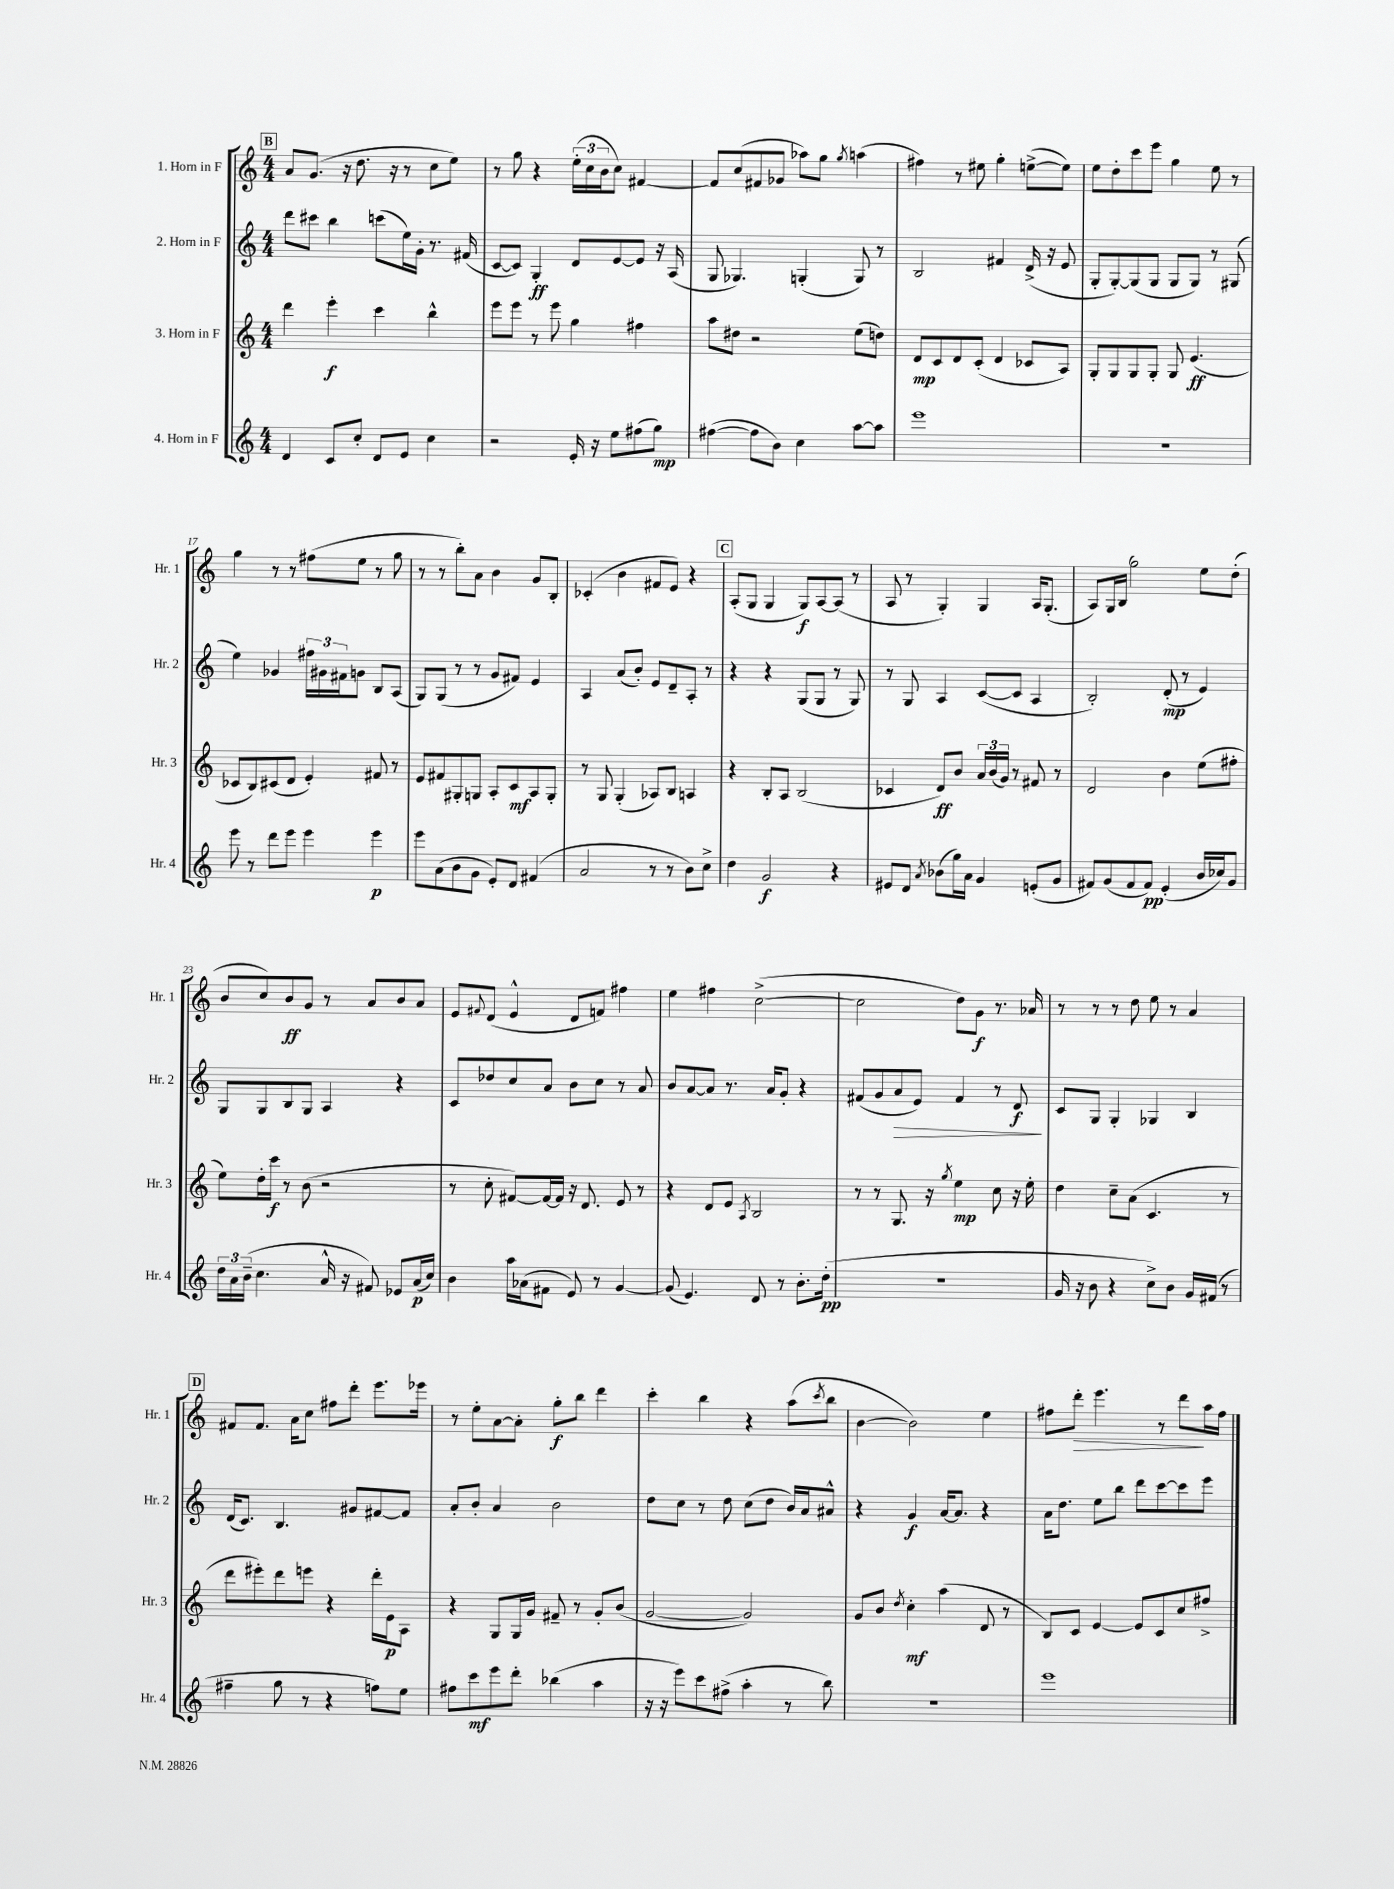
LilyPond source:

<<
\new StaffGroup <<
\new Staff = "s0" \with { instrumentName = "1. Horn in F" shortInstrumentName = "Hr. 1" } {
    \clef treble \key c \major \numericTimeSignature \time 4/4
    \mark \markup { \box "B" } a'8 g'8.( r16 d''8. r16 r8 c''8 e''8) |
    r8 g''8 r4 \tuplet 3/2 { e''16-.( c''16 b'16 } c''8) fis'4~ |
    fis'8 c''8( fis'8 ges'8 aes''8) g''8 \acciaccatura { g''8 } a''4( |
    fis''4) r8 eis''8 g''4-. e''8~->( e''8) |
    e''8 d''8-. c'''8 e'''8 g''4 e''8 r8 |
    g''4 r8 r8 fis''8( e''8 r8 g''8 |
    r8 r8 b''8-.) a'8 b'4 g'8 b8-. |
    ces'4-.( b'4 fis'8 e'8) r4 |
    \mark \markup { \box "C" } a8-.( g8 g4 g8\f) a8~ a8( r8 |
    a8 r8 g4-.) g4 a16 g8.-.( |
    a8) g16 b16( g''2) e''8 d''8-.( |
    b'8 c''8) b'8\ff g'8 r8 a'8 b'8 a'8 |
    e'8 \appoggiatura { fis'8 } d'8( e'4-^ d'8 f'8) fis''4 |
    e''4 fis''4 c''2~->( |
    c''2 d''8) g'8\f r8. aes'16 |
    r8 r8 r8 d''8 e''8 r8 a'4 |
    \mark \markup { \box "D" } fis'8 fis'8. a'16 c''8 fis''8 d'''8-. e'''8. ees'''16 |
    r8 e''8-. a'8~ a'8-. g''8-.\f b''8 d'''4 |
    c'''4-. b''4 r4 a''8( \acciaccatura { c'''8 } b''8 |
    b'4~ b'2) e''4 |
    fis''8 d'''8-.\> e'''4. r8 d'''8\! a''16 fis''16 \bar "|." |
}
\new Staff = "s1" \with { instrumentName = "2. Horn in F" shortInstrumentName = "Hr. 2" } {
    \clef treble \key c \major \numericTimeSignature \time 4/4
    \mark \markup { \box "B" } d'''8 cis'''8 b''4 c'''8( e''16) g'16-. r8. fis'16( |
    c'8~ c'8) g4-.\ff d'8 e'8~ e'8 r16 a16( |
    g8 ges4.) g4-.( g8) r8 |
    b2 fis'4 d'16->( r16 e'8 |
    g8-. g8~-.) g8( g8 g8 g8) r8 gis8( |
    e''4) ges'4 \tuplet 3/2 { fis''16 gis'16 fis'16 } g'8 b8 a8( |
    g8) g8( r8 r8 g'8 fis'8) e'4 |
    a4 a'8( b'8-.) e'8 d'8-- a8-. r8 |
    \mark \markup { \box "C" } r4 r4 g8( g8 r8 g8) |
    r8 g8 a4 c'8~( c'8 a4 |
    b2-.) d'8-.\mp( r8 e'4) |
    g8 g8 b8 g8 a4 r4 |
    c'8 des''8 c''8 a'8 b'8 c''8 r8 a'8 |
    b'8 a'8~ a'8 r8. a'16 g'8-. r4 |
    fis'8( g'8 a'8\> e'8) fis'4 r8 d'8\f\! |
    c'8 g8 g4-. ges4 b4 |
    \mark \markup { \box "D" } d'16( c'8.) b4. gis'8 fis'8~ fis'8 |
    a'8-. b'8-. a'4 b'2 |
    d''8 c''8 r8 d''8 c''8( d''8 b'16) a'16 ais'8-^ |
    r4 g'4\f a'16~ a'8. r4 |
    a'16 d''8. e''8 b''8 d'''8 c'''8~ c'''8 e'''8 \bar "|." |
}
\new Staff = "s2" \with { instrumentName = "3. Horn in F" shortInstrumentName = "Hr. 3" } {
    \clef treble \key c \major \numericTimeSignature \time 4/4
    \mark \markup { \box "B" } d'''4 e'''4-.\f c'''4 b''4-^ |
    e'''8 e'''8 r8 e'''8 g''4 fis''4 |
    a''8 dis''8 r2 e''8( d''8) |
    d'8\mp c'8 d'8 c'8-.( d'4 ces'8 a8) |
    g8-. g8 g8 g8-. g8 e'4.\ff( |
    ces'8 b8) cis'8( d'8 e'4-.) fis'8 r8 |
    e'8 fis'8 gis8-. g8 a8-. c'8\mf a8 g8-. |
    r8 g8 g4-.( aes8) b8 a4 |
    \mark \markup { \box "C" } r4 b8-. a8 b2( |
    ces'4 d'8\ff) b'8 \tuplet 3/2 { a'16 b'16( g'16) } r8 fis'8 r8 |
    d'2 b'4 e''8( fis''8-. |
    e''8) d''16-. c'''16\f r8 b'8( r2 |
    r8 c''8-. fis'8~) fis'16~ fis'16 r16 d'8. e'8 r8 |
    r4 d'8 e'8 \acciaccatura { a8 } b2 |
    r8 r8 g8. r16 \acciaccatura { g''8 } e''4\mp c''8 r16 e''16-. |
    d''4 c''8-- a'8( c'4. r8 |
    \mark \markup { \box "D" } d'''8 eis'''8-.) d'''8 e'''8 r4 d'''16-. e'16\p a8 |
    r4 g8 g16 g'16 fis'8-- r8 g'8-. b'8( |
    g'2~ g'2) |
    g'8 b'8 \acciaccatura { d''8 } c''4-.\mf a''4( d'8 r8 |
    b8) c'8 e'4~ e'8 c'8 c''8 fis''8-> \bar "|." |
}
\new Staff = "s3" \with { instrumentName = "4. Horn in F" shortInstrumentName = "Hr. 4" } {
    \clef treble \key c \major \numericTimeSignature \time 4/4
    \mark \markup { \box "B" } d'4 c'8 c''8-. d'8 e'8 c''4 |
    r2 e'16-. r16 e''8 fis''8( g''8\mp) |
    fis''4~( fis''8 b'8) c''4 a''8~ a''8 |
    e'''1 |
    r1 |
    e'''8 r8 d'''8 e'''8 e'''4 e'''4\p |
    e'''8 a'8( b'8 g'8 e'8-.) d'8 fis'4( |
    a'2 r8 r8 b'8) c''8-> |
    \mark \markup { \box "C" } d''4 g'2\f r4 |
    eis'8 d'8 \acciaccatura { a'8 } bes'8( g''16) a'16 g'4 e'8-.( g'8 |
    fis'8) g'8( fis'8 fis'8\pp) e'4-.( b'16 ces''16) g'8 |
    \tuplet 3/2 { d''16 a'16 b'16--( } c''4. a'16-^ r16 fis'8) ees'8 a'16\p( c''16) |
    b'4 a''16 aes'16( fis'8 e'8) r8 g'4~ |
    g'8( e'4.) d'8 r8 b'8.-. d''16-.\pp( |
    R1 |
    g'16 r16 b'8 r4 c''8->) b'8 g'16 fis'16( r8 |
    \mark \markup { \box "D" } fis''4-- g''8 r8 r4 f''8) e''8 |
    fis''8 c'''8\mf e'''8 d'''8-. bes''4( a''4 |
    r16 r16 e'''8) c'''8 fis''8->( a''4-. r8 b''8) |
    R1 |
    e'''1 \bar "|." |
}
>>
>>
\layout { \context { \Score currentBarNumber = #12 } }
